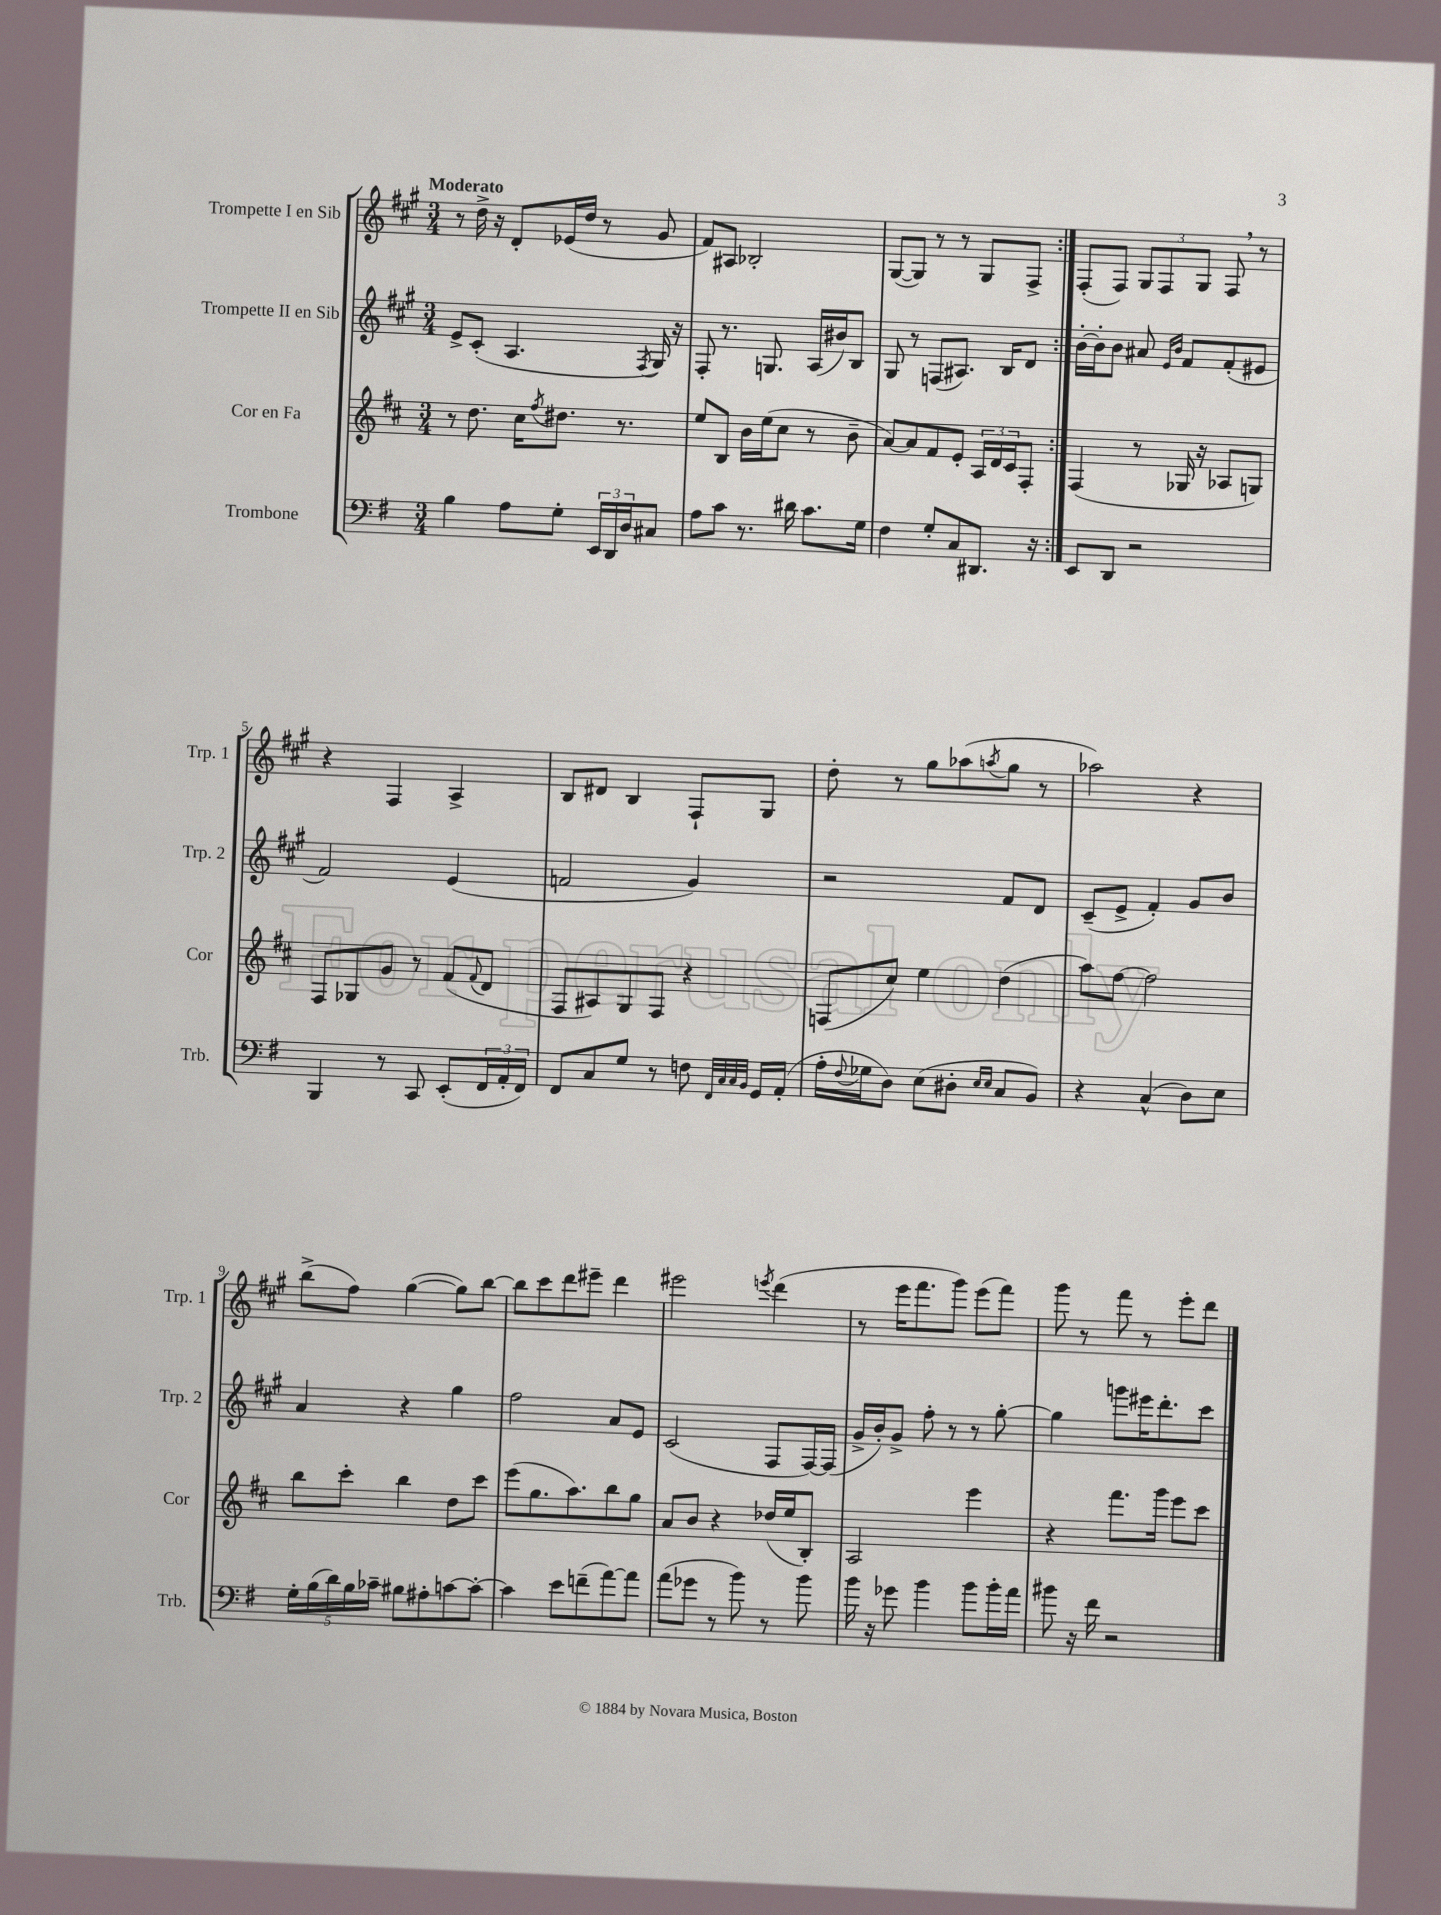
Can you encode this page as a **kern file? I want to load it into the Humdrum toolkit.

**kern	**kern	**kern	**kern
*staff4	*staff3	*staff2	*staff1
*clefF4	*clefG2	*clefG2	*clefG2
*k[f#]	*k[f#c#]	*k[f#c#g#]	*k[f#c#g#]
*M3/4	*M3/4	*M3/4	*M3/4
4B\	8r	8e^/L	8r
.	8.dd\	(8c#'/J	16dd^\
.	.	.	16r
8A\L	.	4.A/	8d'/L
.	16cc#\LK	.	.
.	8qff#/	.	.
8G'\J	8.dd#\J	.	(16e-/L
.	.	.	16dd/JJ
24EE/LL	.	.	8r
24DD/	.	.	.
.	8.r	.	.
24D/J	.	.	.
.	.	8qF#/	.
8C#/J	.	16G#/)	8g#/
.	.	16r	.
=	=	=	=
8A\L	8ee/L	8F#'/	8f#/L)
8c\J	8B/J	8.r	8A#/J
8.r	16b\LL	.	2B-'/
.	(16ee\J	8.G/	.
.	8cc#\J	.	.
16d#\	.	.	.
8.c\L	8r	(16A/LL	.
.	.	16b#/J)	.
.	8b~\	8B/J	.
16G\Jk	.	.	.
=	=	=	=
4F#\	[8a/L)	8G#/	([8G#/L
.	8a/]	8r	8G#/]J)
8G'/L	8f#/	(8F/L	8r
8C/	8e'/J	8.A#/J)	8r
8.DD#/J	24A/LL	.	8G#/L
.	24d/	.	.
.	.	16B/LK	.
.	24c#/J	.	.
.	8F#'/J	8d/J	8F#^/J
16r	.	.	.
=:|!	=:|!	=:|!	=:|!
8EE/L	(4F#/	[16b'\LL	(8F#'/L
.	.	16b'\]J	.
8DD/J	.	8b\J	8F#/J)
2r	8r	8a#/	12G#/L
.	.	.	12F#/
.	.	16qqe/LL	.
.	.	16qqb/JJ	.
.	16G-/	8f#/L	.
.	.	.	12G#/J
.	16r	.	.
.	8A-/L	(8f#'/	8F#/
.	8G/J)	8e#/J	8r
=	=	=	=
4BBB/	8F#/L	2f#/)	4r
.	8G-/	.	.
8r	8g/J	.	4F#/
8CC/	8r	.	.
(8EE'/L	(8f#/L	(4e/	4A^/
.	8qqf#/	.	.
24FF#/L	8d/J	.	.
24AA'/	.	.	.
24FF#/JJ)	.	.	.
=	=	=	=
8FF#/L	8F#/L	2f/	8B/L
8C/	8A#/)	.	8d#/J
8G/J	8G/	.	4B/
8r	8F#/J	.	.
8F\	4r	4g#/)	8F#`/L
32qqFF#/LLL	.	.	.
32qqC/	.	.	.
32qqC/	.	.	.
32qqBB/JJJ	.	.	.
16GG/LL	.	.	8G#/J
(16AA'/JJ	.	.	.
=	=	=	=
16A'\LL	(8F/L	2r	8dd'\
8qqF#/	.	.	.
16G-\J	.	.	.
8D\J)	8cc#/J)	.	8r
(8E\L	4ee\	.	8gg#\L
8D#'\J	.	.	(8aa-\
16qqE/LL	.	.	.
16qqE/JJ	.	.	8qaa/
8C/L	(4dd\	8f#/L	8gg#\J
8BB/J)	.	8d/J	8r
=	=	=	=
4r	8aa\L)	(8c#~/L	2aa-\)
.	[8ff#\J	8e^/J	.
(4C^^/	2ff#\]	4f#'/)	.
8D\L)	.	8g#/L	4r
8E\J	.	8b/J	.
=	=	=	=
20G'\LL	8bb\L	4a/	(8bb^\L
(20B\	.	.	.
20d\)	.	.	.
.	8ccc#'\J	.	8ff#\J)
20B\	.	.	.
20c-~\JJ	.	.	.
8B#\L	4bb\	4r	([4gg#\
8A#'\	.	.	.
[8c\	8dd\L	4gg#\	8gg#\]L)
8c'\_J	8ccc#\J	.	[8bb\J
=	=	=	=
4c\]	(8eee\L	2ff#\	8bb\]L
.	8.gg\	.	8ccc#\
8e\L	.	.	8ddd\
.	8.aa\)	.	.
(8f~\	.	.	8eee#~\J
[8a\)	8bb\	8a/L	4ddd\
8a\]J	8gg\J	8e/J	.
=	=	=	=
(8a\L	8a/L	(2c#/	2eee#\
8g-\J	8b/J	.	.
8r	4r	.	.
8b\)	.	.	.
.	.	.	8qeee/
8r	(16dd-/LL	8F#/L	(4ddd\
.	16ee/J	.	.
8b\	8B'/J)	[16F#/L)	.
.	.	(16F#/]JJ	.
=	=	=	=
16b\	2A/	16g#^/LL	8r
16r	.	16b'/J)	.
8g-\	.	8g#^/J	16eee\LK
.	.	.	8.fff#\
4b\	.	8ff#'\	.
.	.	8r	8ggg#\J)
8b\L	4eee\	8r	(8eee\L
16b'\L	.	[8gg#'\	8fff#\J)
16a\JJ	.	.	.
=	=	=	=
8b#\	4r	4gg#\]	8ggg#\
16r	.	.	8r
16f#\	.	.	.
2r	8.fff#\L	8ggg\L	8fff#\
.	.	16eee#\K	8r
.	16ggg\Jk	8.ddd'\	.
.	8eee\L	.	8eee'\L
.	8ccc#\J	8ccc#\J	8ddd\J
==	==	==	==
*-	*-	*-	*-
